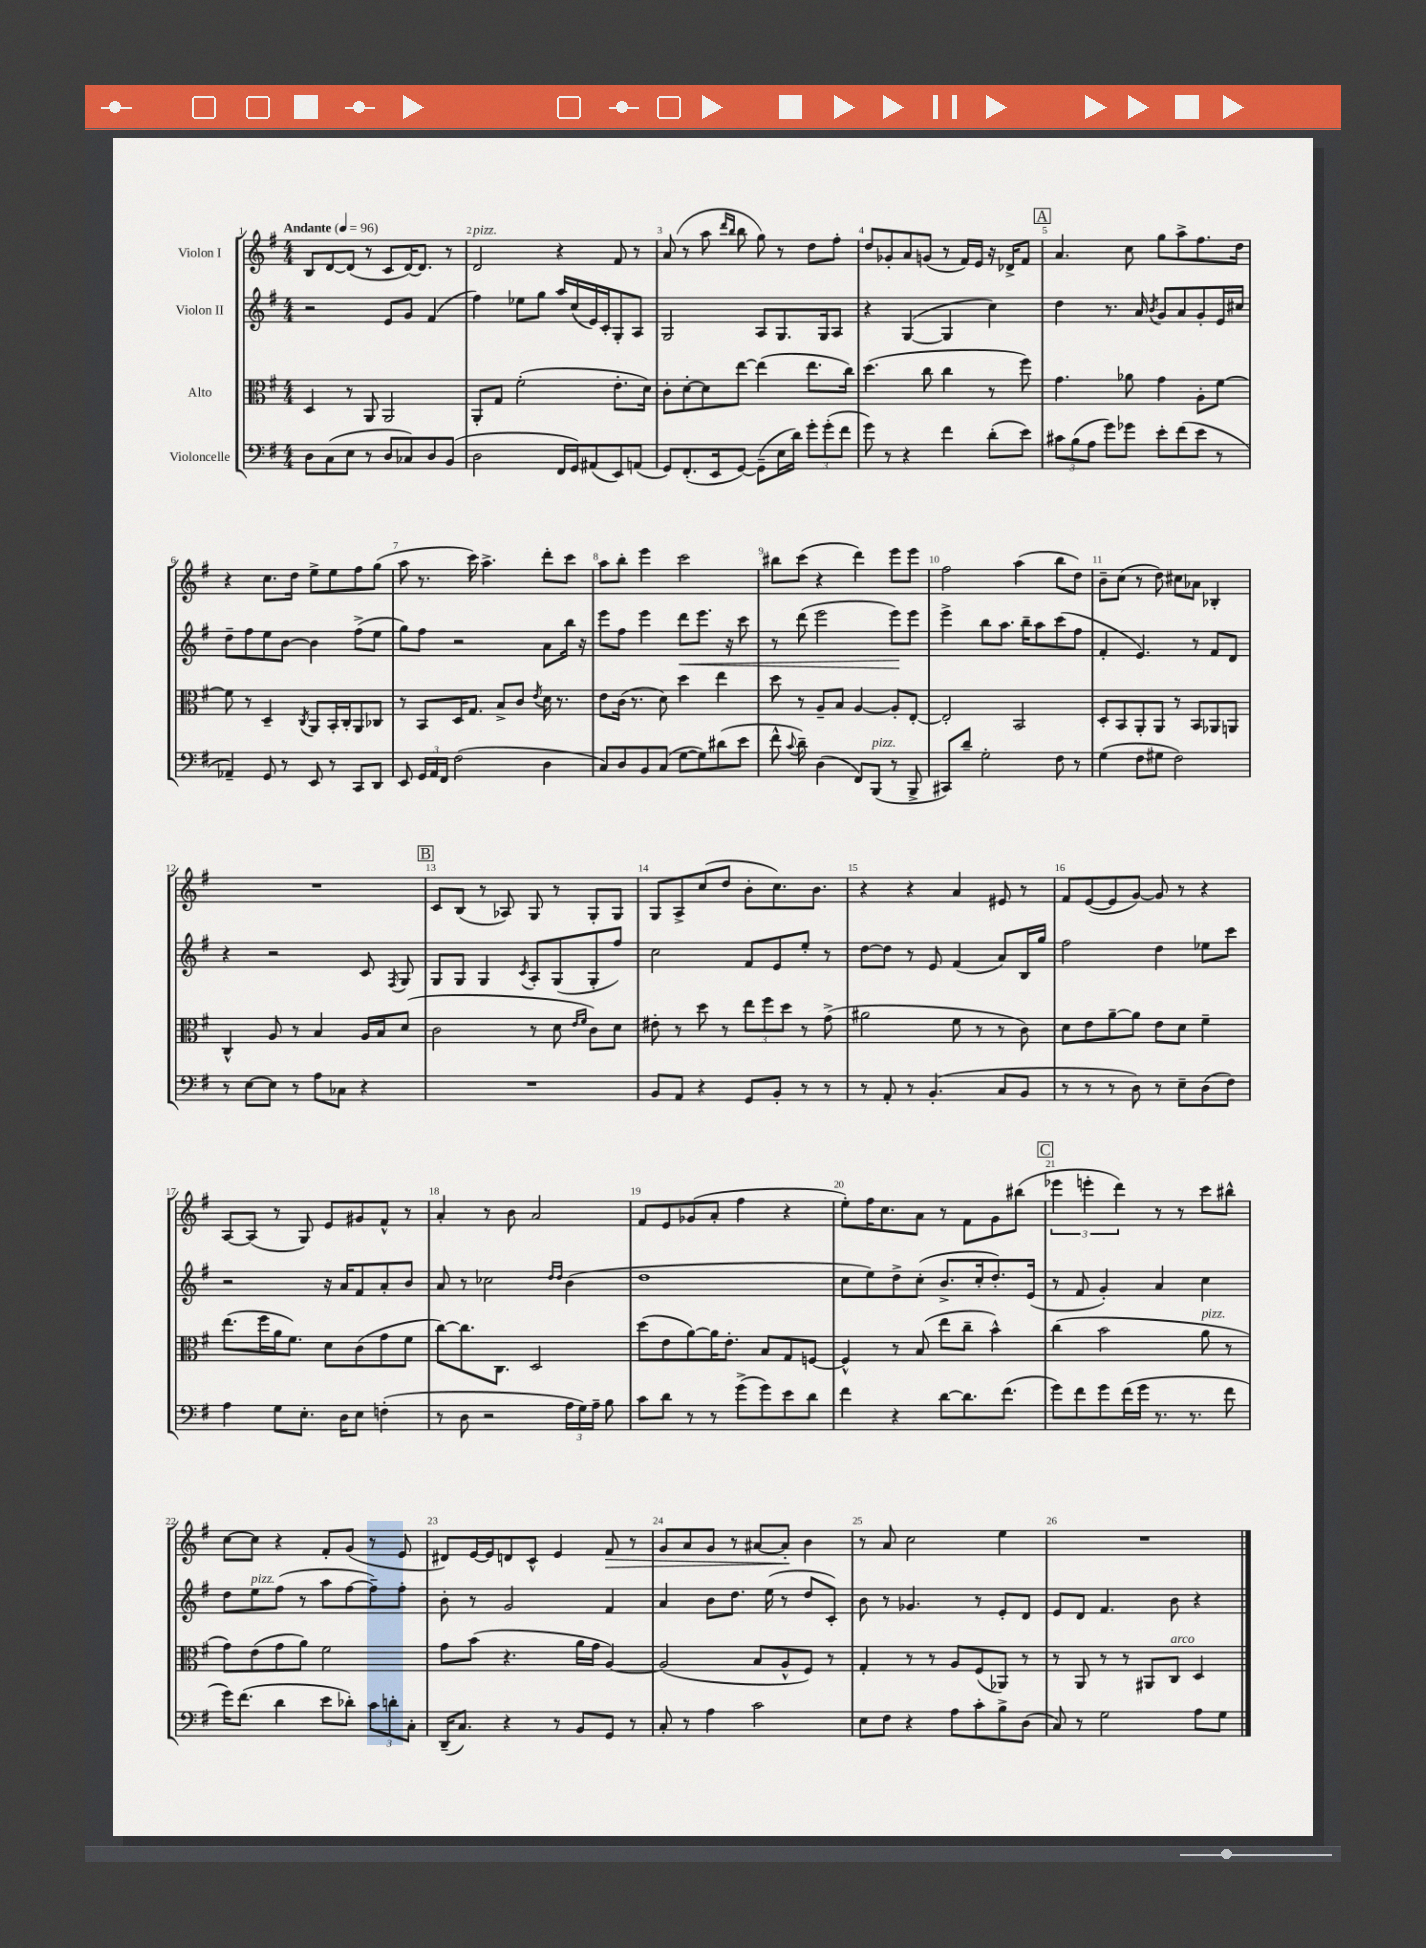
<<
\new StaffGroup <<
\new Staff = "s0" \with { instrumentName = "Violon I" } {
    \clef treble \key g \major \numericTimeSignature \time 4/4 \tempo "Andante" 4 = 96
    \autoBeamOff b8[ d'8~ d'8]( r8 c'8[ d'16~) d'8.] r8 |
    d'2^\markup { \italic "pizz." } r4 fis'8 r8 |
    a'8( r8 a''8 \grace { d'''16[ b''16] } b''8 g''8) r8 d''8[ fis''8]-. |
    d''8[ ges'8-. a'8 g'8]( r8 fis'16[) e'16] r16 des'16[-> fis'8] |
    \mark \markup { \box "A" } a'4. c''8 g''8[ a''8-> fis''8. d''16] |
    r4 c''8.[ d''16] e''8[-> e''8 fis''8 g''8]( |
    a''8 r8. c'''16) a''4.-> d'''8[-. c'''8] |
    a''8[ b''8]-. e'''4 c'''2 |
    bis''8[ c'''8]( r4 d'''4) e'''8[ e'''8] |
    fis''2 a''4( b''8[ d''8]) |
    b'8[-- c''8]( r8 d''8) cis''8[ aes'8] bes4-. |
    R1 |
    \mark \markup { \box "B" } c'8[ b8]( r8 aes8) g8 r8 g8[-. g8] |
    g8[ a8-> c''8( d''8] b'8[-. c''8.) b'8.] |
    r4 r4 a'4 eis'8 r8 |
    fis'8[ e'8~( e'8 g'8]~) g'8 r8 r4 |
    a8[~ a8]( r8 g8) e'8[ gis'8 fis'8]-^ r8 |
    a'4-. r8 b'8 a'2 |
    fis'8[ e'8 ges'8( a'8]-. fis''4 r4 |
    e''8[-.) fis''16 c''8. a'8] r8 fis'8[ g'8 bis''8]( |
    \mark \markup { \box "C" } \tuplet 3/2 { ees'''4 e'''4-. d'''4) } r8 r8 c'''8[ bis''8]-^ |
    c''8[~ c''8] r4 fis'8[-. g'8]( r8 e'8 |
    dis'8[) e'16~ e'16 d'8 c'8]-^ e'4 fis'8\> r8 |
    g'8[ a'8 g'8] r8 ais'8[~ ais'8]-.\! b'4 |
    r8 a'8 c''2 e''4 |
    R1 \bar "|." |
}
\new Staff = "s1" \with { instrumentName = "Violon II" } {
    \clef treble \key g \major \numericTimeSignature \time 4/4
    \autoBeamOff r2 e'8[ g'8] fis'4( |
    fis''4) ees''8[ g''8] a''16[ c''16( e'16) c'16-. g8-. a8] |
    g2 a8[ g8. g16 a8] |
    r4 g4~( g4 c''4) |
    \mark \markup { \box "A" } d''4 r8. a'16 \acciaccatura { b'8 } g'8[ a'8 g'8-. e'16 cis''16] |
    d''8[-- fis''8 e''8 b'8]~ b'4 fis''8[->( e''8] |
    g''8[) fis''8] r2 a'8[ b''16] r16 |
    e'''8[ fis''8] e'''4 d'''8[\< e'''8.] r16 c'''8 |
    r8 d'''8( e'''2 e'''8[\!) e'''8] |
    e'''4-> b''8[ a''8.] b''16[-- a''8 c'''8( fis''8] |
    fis'4-. e'4.) r8 fis'8[ d'8] |
    r4 r2 c'8 \acciaccatura { fis8 } g8 |
    \mark \markup { \box "B" } g8[ g8] g4 \acciaccatura { c'8 } a8[-. g8( g8-. fis''8]) |
    c''2 fis'8[ e'8 e''8]-. r8 |
    d''8[~ d''8] r8 e'8 fis'4( a'8[) b16 g''16] |
    fis''2 d''4 ees''8[ c'''8] |
    r2 r16 a'16[ fis'8 a'8-. b'8] |
    a'8 r8 ces''2 \grace { d''16[ d''16] } b'4( |
    d''1 |
    c''8[ e''8) d''8-> c''8]-.( b'8.[-> c''16-. d''8.-.) e'16]( |
    \mark \markup { \box "C" } r8 fis'8 g'4-.) a'4 c''4 |
    d''8[ e''8^\markup { \italic "pizz." } fis''8]( r8 a''8[ fis''8~ fis''8--) fis''8]-. |
    b'8-. r8 g'2 fis'4 |
    a'4 b'8[ d''8.] e''16( r8 d''8[ c'8]-.) |
    b'8 r8 ges'4. r8 e'8[-. d'8] |
    e'8[ d'8] fis'4. b'8 r4 \bar "|." |
}
\new Staff = "s2" \with { instrumentName = "Alto" } {
    \clef alto \key g \major \numericTimeSignature \time 4/4
    \autoBeamOff d4 r8 a,8 a,2 |
    a,8[-. g8] fis'2-.( e'8.[-. d'16]) |
    c'8[-. d'8~-. d'8 e''8]~ e''4( e''8.[ c''16]) |
    d''4.( c''8 c''4 r8 fis''8) |
    \mark \markup { \box "A" } g'4. aes'8 g'4 a8[-. fis'8]~ |
    fis'8 r8 d4-- \acciaccatura { c8 } a,8[ b,16-. c16-. a,8 ces8] |
    r8 b,8[ d16 g8.] b8[-> c'8] \acciaccatura { e'8 } d'16 r8. |
    e'8[ c'16]( r8. d'8) d''4 e''4 |
    d''8 r8 a8[-- b8] a4~ a8[-. e8]~-. |
    e2-. b,2 |
    d8[-. b,8 a,8-. a,8] r8 b,8[ aes,8 a,8] |
    c4-^ a8 r8 b4 a16[ b16 d'8]( |
    \mark \markup { \box "B" } c'2 r8 d'8 \grace { e'16[ fis'16] } c'8[) d'8] |
    eis'8-. r8 d''8 r8 \tuplet 3/2 { e''8[ fis''8 d''8] } r8 g'8->( |
    ais'2 fis'8 r8 r8 c'8) |
    d'8[ e'8 a'8~-- a'8] e'8[ d'8] fis'4-- |
    e''8.[( fis''16 a'16 fis'8.]) d'8[ c'8( g'8 fis'8] |
    c''8[~) c''8. c8.] d2 |
    d''8[( e'8 a'8~) a'16 e'8.]-. b8[ g8 f8]~ |
    f4-^ r8 b8( e''8[ c''8]-- b'4-^) |
    \mark \markup { \box "C" } c''4( b'2 a'8^\markup { \italic "pizz." } r8 |
    g'8[) e'8( g'8 a'8]) fis'2 |
    g'8[ b'8]( r4. a'16[ g'16] a4~) |
    a2( b8[ a8-^ fis8]) r8 |
    g4-. r8 r8 a8[ fis8( aes,8]) r8 |
    r8 a,8 r8 r8 ais,8[ c8]^\markup { \italic "arco" } d4 \bar "|." |
}
\new Staff = "s3" \with { instrumentName = "Violoncelle" } {
    \clef bass \key g \major \numericTimeSignature \time 4/4
    \autoBeamOff d8[ c8( e8] r8 d8[ ces8) d8 b,8]( |
    d2 fis,16[ g,16) ais,8( e,8) a,8]( |
    g,8[) fis,8.-.( e,16 g,8]~) g,8[--( e16 d'16]) \tuplet 3/2 { g'8[-. g'8-.( fis'8] } |
    g'8) r8 r4 fis'4 d'8[-.( e'8]) |
    \mark \markup { \box "A" } \tuplet 3/2 { cis'8[ b8( a8] } g'8[) ges'8] e'8[-. fis'8( e'8] r8 |
    aes,4--) g,8 r8 e,8 r8 c,8[ d,8] |
    e,8 \tuplet 3/2 { g,16[ a,16 fis,16] } fis2( d4 |
    c8[) d8 b,8 c8]( g8[~ g8) dis'8( e'8] |
    fis'8-^ \appoggiatura { c'8 } d'8--) d4( fis,8[) b,,8]^\markup { \italic "pizz." }( r8 b,,8-> |
    cis,8[) d'8]-- g2-. fis8 r8 |
    g4( fis8[ gis8] fis2) |
    r8 e8[~ e8] r8 a8[ ces8] r4 |
    \mark \markup { \box "B" } R1 |
    b,8[ a,8] r4 g,8[ b,8]-. r8 r8 |
    r8 a,8-. r8 b,4.-.( c8[ b,8] |
    r8 r8 r8 d8) r8 e8[-- d8( fis8]) |
    a4 g8[ e8.]-. d16[ e8] f4-.( |
    r8 d8 r2 \tuplet 3/2 { a16[ g16) a16]-- } b8 |
    c'8[ d'8] r8 r8 g'8[->( g'8) e'8 d'8] |
    fis'4 r4 d'8[~ d'8. fis'8.]( |
    \mark \markup { \box "C" } g'8[) fis'8 g'8 fis'16( g'16] r8. r8. fis'8 |
    g'16[) fis'8.]( d'4 e'8[ des'8]-.) \tuplet 3/2 { c'8[ d'8-. c8]-. } |
    d,16[--( c8.]) r4 r8 b,8[ g,8] r8 |
    c8-. r8 a4 c'2 |
    e8[ fis8] r4 a8[ c'8-. b8-> d8]( |
    c8) r8 g2 a8[ g8] \bar "|." |
}
>>
>>
\layout { \context { \Score \override BarNumber.break-visibility = ##(#f #t #t) barNumberVisibility = #all-bar-numbers-visible } }
